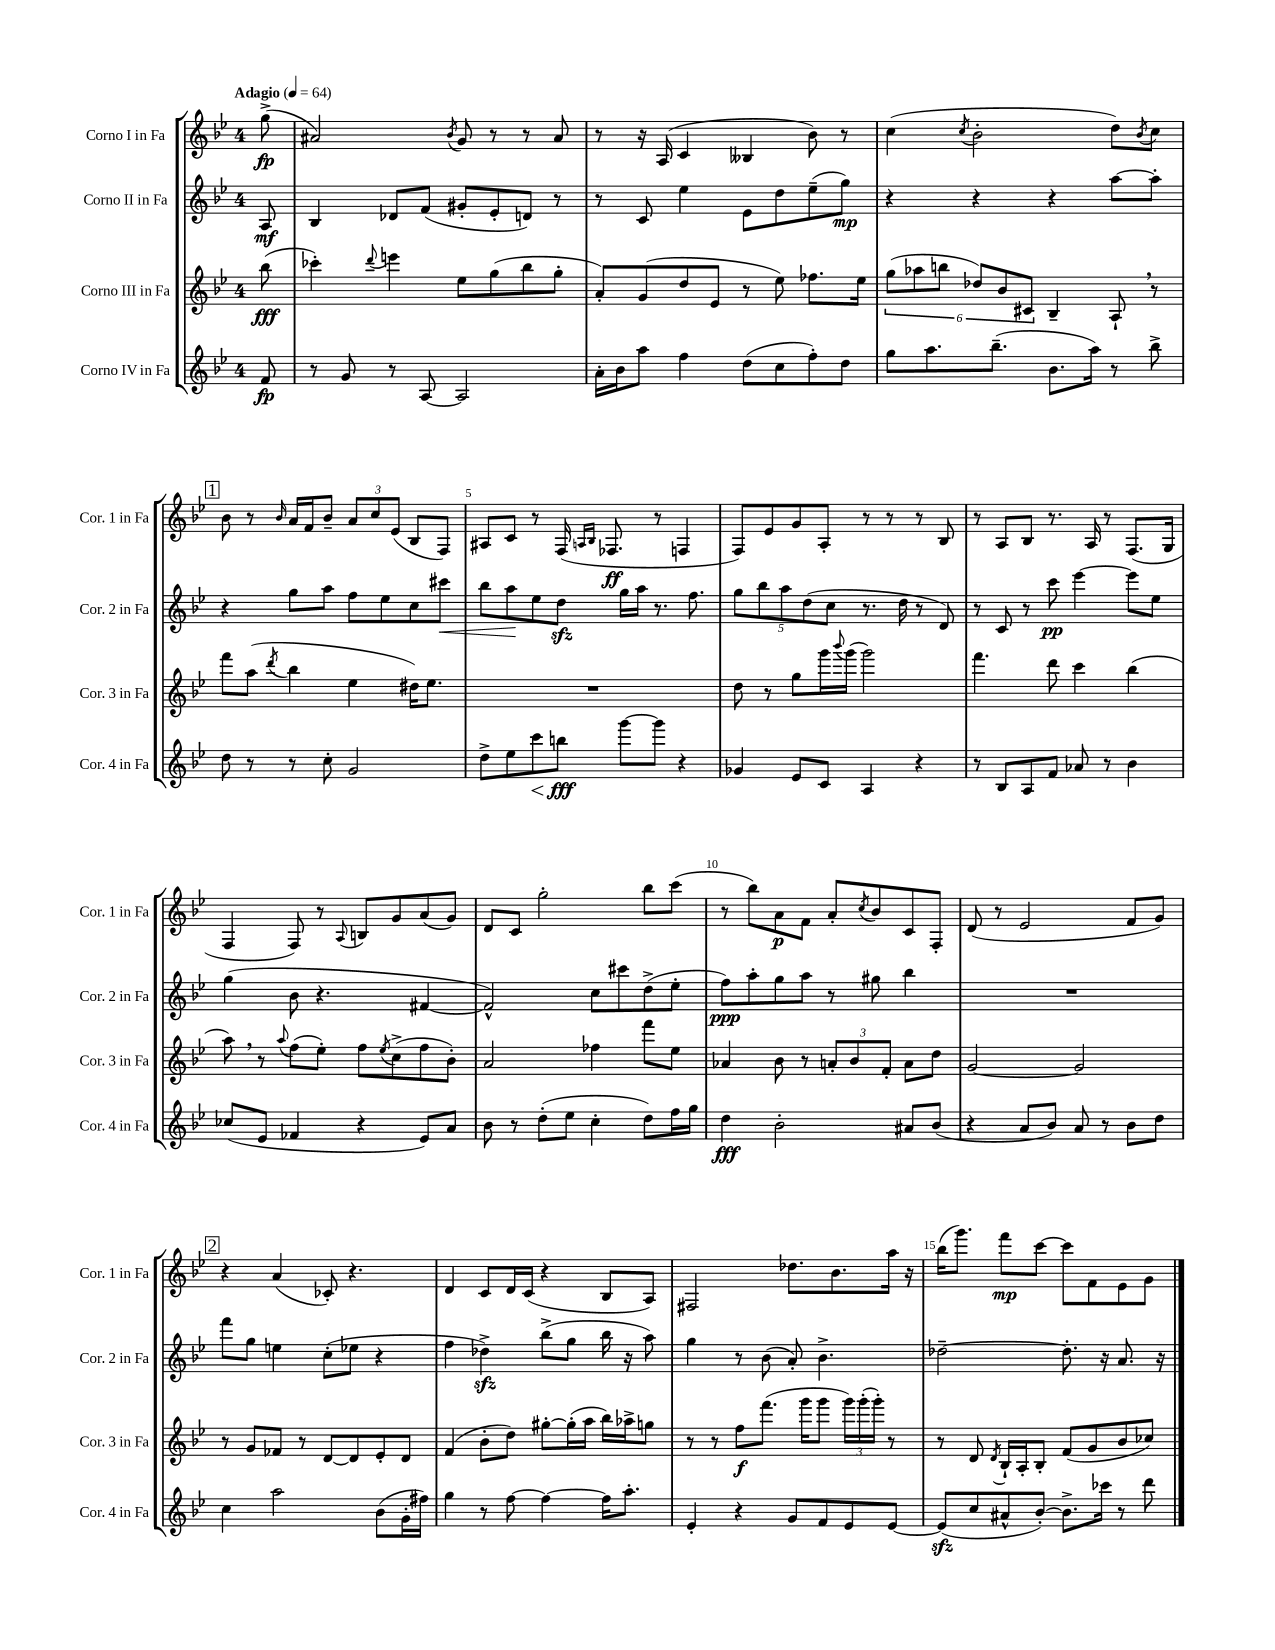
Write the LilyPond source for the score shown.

<<
\new StaffGroup <<
\new Staff = "s0" \with { instrumentName = "Corno I in Fa" shortInstrumentName = "Cor. 1 in Fa" } {
    \clef treble \key bes \major \once \override Staff.TimeSignature.style = #'single-digit \time 4/4 \partial 8 \tempo "Adagio" 4 = 64
    g''8->\fp( |
    ais'2) \acciaccatura { bes'8 } g'8 r8 r8 ais'8 |
    r8 r16 a16( c'4 beses4 bes'8) r8 |
    c''4( \acciaccatura { c''8 } bes'2-. d''8) \acciaccatura { bes'8 } c''8 |
    \mark \markup { \box "1" } bes'8 r8 \grace { bes'16 } a'16 f'16 bes'8-- \tuplet 3/2 { a'8 c''8 ees'8( } bes8 f8) |
    ais8 c'8 r8 f16( \grace { a16 bes16 } fes8.\ff r8 f4 |
    f8) ees'8 g'8 a8-. r8 r8 r8 bes8 |
    r8 a8 bes8 r8. a16 r8 f8.( g16 |
    f4 f8) r8 \appoggiatura { a8 } b8 g'8 a'8( g'8) |
    d'8 c'8 g''2-. bes''8 c'''8( |
    r8 bes''8) a'8\p f'8 a'8-. \acciaccatura { c''8 } bes'8 c'8 f8-. |
    d'8( r8 ees'2 f'8 g'8) |
    \mark \markup { \box "2" } r4 a'4( ces'8-.) r4. |
    d'4 c'8 d'16 c'16( r4 bes8 a8) |
    fis2 des''8. bes'8. a''16 r16 |
    bes''16( g'''8.) f'''8\mp c'''8~ c'''8 f'8 ees'8 g'8 \bar "|." |
}
\new Staff = "s1" \with { instrumentName = "Corno II in Fa" shortInstrumentName = "Cor. 2 in Fa" } {
    \clef treble \key bes \major \once \override Staff.TimeSignature.style = #'single-digit \time 4/4 \partial 8
    a8\mf |
    bes4 des'8 f'8( gis'8-. ees'8-. d'8) r8 |
    r8 c'8 ees''4 ees'8 d''8 ees''8--( g''8\mp) |
    r4 r4 r4 a''8~ a''8-. |
    \mark \markup { \box "1" } r4 g''8 a''8 f''8 ees''8 c''8 cis'''8\< |
    bes''8 a''8\! ees''8 d''8\sfz g''16 a''16 r8. f''8. |
    \tuplet 5/4 { g''8 bes''8 a''8 d''8( c''8 } r8. d''16 r8 d'8) |
    r8 c'8 r8 c'''8\pp ees'''4~ ees'''8 ees''8 |
    g''4( bes'8 r4. fis'4~ |
    fis'2-^) c''8 cis'''8 d''8->( ees''8-. |
    f''8\ppp) a''8-. g''8 a''8 r8 gis''8 bes''4 |
    R1 |
    \mark \markup { \box "2" } f'''8 g''8 e''4 c''8-.( ees''8 r4 |
    f''4 des''4->\sfz) bes''8->( g''8 bes''16 r16 a''8) |
    g''4 r8 bes'8( a'8-.) bes'4.-> |
    des''2~-- des''8.-. r16 a'8. r16 \bar "|." |
}
\new Staff = "s2" \with { instrumentName = "Corno III in Fa" shortInstrumentName = "Cor. 3 in Fa" } {
    \clef treble \key bes \major \once \override Staff.TimeSignature.style = #'single-digit \time 4/4 \partial 8
    bes''8\fff( |
    ces'''4-.) \appoggiatura { d'''8 } e'''4 ees''8 g''8( bes''8 g''8-. |
    a'8-.) g'8( d''8 ees'8 r8 ees''8) fes''8. ees''16 |
    \tuplet 6/4 { g''8( aes''8 b''8 des''8) bes'8 cis'8 } bes4-- a8-! \breathe r8 |
    \mark \markup { \box "1" } f'''8 a''8( \acciaccatura { d'''8 } bes''4 ees''4 dis''16) ees''8. |
    R1 |
    d''8 r8 g''8 g'''16 \appoggiatura { bes'''8 } g'''16( g'''2) |
    f'''4. d'''8 c'''4 bes''4( |
    a''8) \breathe r8 \appoggiatura { a''8 } f''8( ees''8-.) f''8 \acciaccatura { ees''8 } c''8->( f''8 bes'8-.) |
    a'2 fes''4 f'''8 ees''8 |
    aes'4 bes'8 r8 \tuplet 3/2 { a'8-. bes'8 f'8-. } a'8 d''8 |
    g'2~ g'2 |
    \mark \markup { \box "2" } r8 g'8 fes'8 r8 d'8~ d'8 ees'8-. d'8 |
    f'4( bes'8-. d''8) gis''8~-. gis''16-.( a''16 bes''16) aes''16-> g''8 |
    r8 r8 f''8\f f'''8.( g'''16 g'''8 \tuplet 3/2 { g'''16) g'''16-.( g'''16-.) } r8 |
    r8 d'8 \acciaccatura { d'8 } bes16-! a16-. bes8-. f'8( g'8 bes'8 ces''8) \bar "|." |
}
\new Staff = "s3" \with { instrumentName = "Corno IV in Fa" shortInstrumentName = "Cor. 4 in Fa" } {
    \clef treble \key bes \major \once \override Staff.TimeSignature.style = #'single-digit \time 4/4 \partial 8
    f'8\fp |
    r8 g'8 r8 a8~ a2 |
    a'16-. bes'16 a''8 f''4 d''8( c''8 f''8-.) d''8 |
    g''8 a''8. bes''8.--( bes'8. a''16) r8 bes''8-> |
    \mark \markup { \box "1" } d''8 r8 r8 c''8-. g'2 |
    d''8-> ees''8 c'''8\< b''8\fff\! g'''8~ g'''8 r4 |
    ges'4 ees'8 c'8 a4 r4 |
    r8 bes8 a8 f'8 aes'8 r8 bes'4 |
    ces''8( ees'8 fes'4 r4 ees'8) a'8 |
    bes'8 r8 d''8-.( ees''8 c''4-. d''8) f''16 g''16 |
    d''4\fff bes'2-. ais'8 bes'8( |
    r4 a'8 bes'8) a'8 r8 bes'8 d''8 |
    \mark \markup { \box "2" } c''4 a''2 bes'8( g'16-. fis''16) |
    g''4 r8 f''8~ f''4~ f''16 a''8.-. |
    ees'4-. r4 g'8 f'8 ees'8 ees'8~ |
    ees'8\sfz( c''8 ais'8-^ bes'8~-.) bes'8.-> ces'''16 r8 d'''8 \bar "|." |
}
>>
>>
\layout { \context { \Score \override BarNumber.break-visibility = ##(#f #t #t) barNumberVisibility = #(every-nth-bar-number-visible 5) } }
